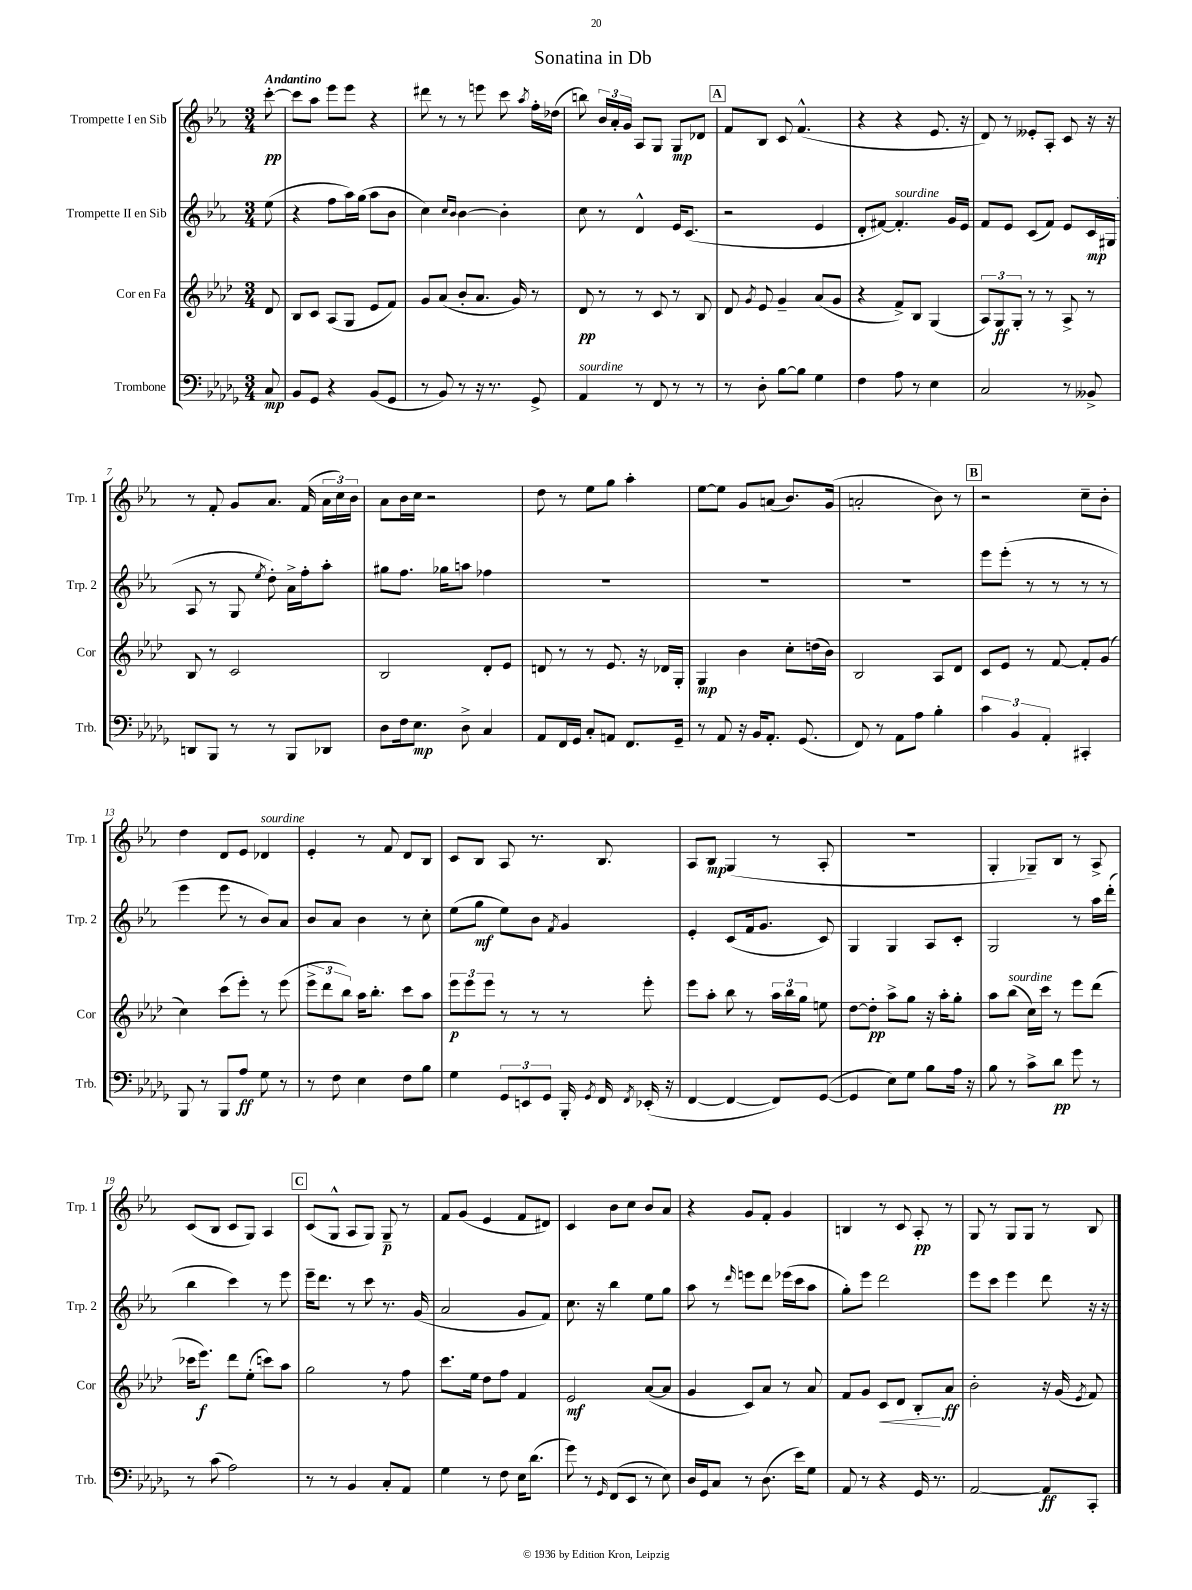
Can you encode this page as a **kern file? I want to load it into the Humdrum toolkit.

**kern	**dynam	**kern	**dynam	**kern	**dynam	**kern	**dynam
*part4	*part4	*part3	*part3	*part2	*part2	*part1	*part1
*staff4	*staff4	*staff3	*staff3	*staff2	*staff2	*staff1	*staff1
*I"Trombone	*	*I"Cor en Fa	*	*I"Trompette II en Sib	*	*I"Trompette I en Sib	*
*I'Trb.	*	*I'Cor	*	*I'Trp. 2	*	*I'Trp. 1	*
*clefF4	*	*clefG2	*	*clefG2	*	*clefG2	*
*k[b-e-a-d-g-]	*	*k[b-e-a-d-]	*	*k[b-e-a-]	*	*k[b-e-a-]	*
*M3/4	*	*M3/4	*	*M3/4	*	*M3/4	*
=	=	=	=	=	=	=	=
!	!	!	!	!	!	!LO:TX:a:B:t=Andantino	!
8C/	mp	8d-/	.	(8ee-\	.	[8ccc'\	pp
=1	=1	=1	=1	=1	=1	=1	=1
8BB-/L	.	8B-/L	.	4r	.	8ccc\L]	.
8GG-/J	.	8c/J	.	.	.	8aa-\J	.
4r	.	(8A-/L	.	8ff\L	.	8eee-\L	.
.	.	8G/J	.	16aa-\L)	.	8eee-\J	.
.	.	.	.	(16gg\JJ	.	.	.
(8BB-/L	.	8e-/L	.	8aa-\L	.	4r	.
8GG-/J	.	8f/J)	.	8b-\J	.	.	.
=2	=2	=2	=2	=2	=2	=2	=2
8r	.	8g/L	.	4cc\)	.	8ddd#X\	.
8BB-/)	.	(8a-/J	.	.	.	8r	.
.	.	.	.	16qqcc/LL	.	.	.
.	.	.	.	16qqb-/JJ	.	.	.
8r	.	8b-'/L	.	[4b-\	.	8r	.
16r	.	8.a-/J	.	.	.	8eeen\	.
8.r	.	.	.	.	.	.	.
.	.	.	.	4b-'\]	.	8ccc\	.
.	.	16g/)	.	.	.	.	.
.	.	.	.	.	.	8qaa-/	.
8GG-^/	.	8r	.	.	.	16ff'\LL	.
.	.	.	.	.	.	(16dd-X\JJ	.
=3	=3	=3	=3	=3	=3	=3	=3
!LO:TX:a:i:t=sourdine	!	!	!	!	!	!	!
4AA-/	.	8d-/	pp	8cc\	.	8bbn\)	.
.	.	8r	.	8r	.	24b-/LL	.
.	.	.	.	.	.	24a-'/	.
.	.	.	.	.	.	24g/JJ	.
8r	.	8r	.	4d^^/	.	8A-/L	.
8FF/	.	8c/	.	.	.	8G/J	.
8r	.	8r	.	16e-/KL	.	8G/L	mp
.	.	.	.	(8.c/J	.	.	.
8r	.	8B-/	.	.	.	8d-X/J	.
!!LO:REH:place=s1:t=A
=4	=4	=4	=4	=4	=4	=4	=4
8r	.	8d-/	.	2r	.	8f/L	.
.	.	8qg/	.	.	.	.	.
8D-'\	.	8e-/	.	.	.	8B-/J	.
[8B-\L	.	4g~/	.	.	.	8c/	.
8B-\J]	.	.	.	.	.	(4.f^^/	.
4G-\	.	(8a-/L	.	4e-/	.	.	.
.	.	8g/J	.	.	.	.	.
=5	=5	=5	=5	=5	=5	=5	=5
4F\	.	4r	.	8d'/L	.	4r	.
.	.	.	.	[8f#X/J)	.	.	.
!	!	!	!	!LO:TX:a:i:t=sourdine	!	!	!
8A-\	.	8f^/L)	.	4.f#'/]	.	4r	.
8r	.	8B-/J	.	.	.	.	.
4E-\	.	(4G/	.	.	.	8.e-/	.
.	.	.	.	16g/LL	.	.	.
.	.	.	.	16e-/JJ	.	16r	.
=6	=6	=6	=6	=6	=6	=6	=6
2C/	.	12A-/L)	.	8f/L	.	8d/)	.
.	.	12G/	ff	.	.	.	.
.	.	.	.	8e-/J	.	8r	.
.	.	12G'/J	.	.	.	.	.
.	.	8r	.	(8c/L	.	8e--X'/L	.
.	.	8r	.	8f/J)	.	8A-'/J	.
8r	.	8A-^/	.	8e-/L	.	8c/	.
8BB--X^/	.	8r	.	16c/L	mp	16r	.
.	.	.	.	(16G#X/JJ	.	16r	.
!!LO:LB:g=z
=7	=7	=7	=7	=7	=7	=7	=7
8DDn/L	.	8B-/	.	8A-/	.	8r	.
8BBB-/J	.	8r	.	8r	.	8f'/	.
8r	.	2c/	.	8G/	.	8g/L	.
.	.	.	.	8qee-/	.	.	.
8r	.	.	.	8dd'\)	.	8.a-/J	.
8BBB-/L	.	.	.	16a-^\LL	.	.	.
.	.	.	.	16ff'\J	.	(16f/	.
8DD-X/J	.	.	.	8aa-'\J	.	24a-\LL	.
.	.	.	.	.	.	24cc\)	.
.	.	.	.	.	.	24b-\JJ	.
=8	=8	=8	=8	=8	=8	=8	=8
8D-\L	.	2B-/	.	8gg#X\L	.	8a-\L	.
16F\k	.	.	.	8.ff\J	.	16b-\L	.
8.E-\J	mp	.	.	.	.	16cc\JJ	.
.	.	.	.	.	.	2r	.
.	.	.	.	16gg-X\KL	.	.	.
8D-^\	.	.	.	8aan\J	.	.	.
4C/	.	8d-'/L	.	4ff-X\	.	.	.
.	.	8e-/J	.	.	.	.	.
=9	=9	=9	=9	=9	=9	=9	=9
8AA-/L	.	8dn/	.	2.r	.	8dd\	.
16FF/L	.	8r	.	.	.	8r	.
16GG-/JJ	.	.	.	.	.	.	.
8C'/L	.	8r	.	.	.	8ee-\L	.
8AAn/J	.	8.e-/	.	.	.	8gg\J	.
8.FF/L	.	.	.	.	.	4aa-'\	.
.	.	16r	.	.	.	.	.
.	.	16d-X/LL	.	.	.	.	.
16GG-~/Jk	.	16G'/JJ	.	.	.	.	.
=10	=10	=10	=10	=10	=10	=10	=10
8r	.	4G/	mp	2.r	.	[8ee-\L	.
8AA-/	.	.	.	.	.	8ee-\J]	.
16r	.	4b-\	.	.	.	8g/L	.
16BB-/KL	.	.	.	.	.	.	.
8.AA-'/J	.	.	.	.	.	(8an/J	.
.	.	8cc'\L	.	.	.	8.b-/L)	.
(8.GG-/	.	.	.	.	.	.	.
.	.	(16ddn\L	.	.	.	.	.
.	.	16b-\JJ)	.	.	.	(16g/Jk	.
=11	=11	=11	=11	=11	=11	=11	=11
8FF/)	.	2B-/	.	2.r	.	2an'/	.
8r	.	.	.	.	.	.	.
8AA-\L	.	.	.	.	.	.	.
8A-\J	.	.	.	.	.	.	.
4B-'\	.	8A-/L	.	.	.	8b-\)	.
.	.	8d-/J	.	.	.	8r	.
!!LO:REH:place=s1:t=B
=12	=12	=12	=12	=12	=12	=12	=12
6c\	.	8c/L	.	8eee-\L	.	2r	.
.	.	8e-/J	.	(8eee-'\J	.	.	.
6BB-/	.	.	.	.	.	.	.
.	.	8r	.	8r	.	.	.
6AA-'/	.	.	.	.	.	.	.
.	.	[8f/	.	8r	.	.	.
4CC#X'/	.	8f'/L]	.	8r	.	8cc~\L	.
.	.	(8g/J	.	8r	.	8b-'\J	.
!!LO:LB:g=z
=13	=13	=13	=13	=13	=13	=13	=13
8BBB-/	.	4cc\)	.	4eee-\	.	4dd\	.
8r	.	.	.	.	.	.	.
8BBB-/L	.	(8ccc\L	.	8eee-\	.	8d/L	.
8A-/J	ff	8eee-'\J)	.	8r	.	8e-/J	.
!	!	!	!	!	!	!LO:TX:a:i:t=sourdine	!
8G-\	.	8r	.	8b-/L)	.	4d-X/	.
8r	.	(8eee-\	.	8a-/J	.	.	.
=14	=14	=14	=14	=14	=14	=14	=14
8r	.	12eee-^\L	.	8b-/L	.	4e-'/	.
.	.	12ddd-\	.	.	.	.	.
8F\	.	.	.	8a-/J	.	.	.
.	.	12bb-\J)	.	.	.	.	.
4E-\	.	16aa-\KL	.	4b-\	.	8r	.
.	.	8.bb-'\J	.	.	.	.	.
.	.	.	.	.	.	8f/	.
8F\L	.	8ccc\L	.	8r	.	8d/L	.
8B-\J	.	8aa-\J	.	8cc'\	.	8B-/J	.
=15	=15	=15	=15	=15	=15	=15	=15
4G-\	.	12eee-\L	p	(8ee-\L	.	8c/L	.
.	.	12eee-\	.	.	.	.	.
.	.	.	.	8gg\J	mf	8B-/J	.
.	.	12eee-\J	.	.	.	.	.
12GG-/L	.	8r	.	8ee-\L)	.	8A-/	.
12EEn/	.	.	.	.	.	.	.
.	.	8r	.	8b-\J	.	8.r	.
12GG-/J	.	.	.	.	.	.	.
.	.	.	.	8qf/	.	.	.
16BBB-'/	.	8r	.	4g/	.	.	.
8qGG-/	.	.	.	.	.	.	.
16FF/	.	.	.	.	.	8.B-/	.
8qFF/	.	.	.	.	.	.	.
(16EE-X'/	.	8eee-'\	.	.	.	.	.
16r	.	.	.	.	.	.	.
=16	=16	=16	=16	=16	=16	=16	=16
[4FF/	.	8eee-\L	.	4e-'/	.	8A-/L	.
.	.	8aa-'\J	.	.	.	8B-/J	mp
4FF/_	.	8bb-\	.	(8c/L	.	(4G/	.
.	.	8r	.	16f/k	.	.	.
.	.	.	.	8.g/J	.	.	.
8FF/L])	.	24aa-\LL	.	.	.	8r	.
.	.	24bb-\	.	.	.	.	.
.	.	24gg\JJ	.	.	.	.	.
([8GG-/J	.	8een\	.	8c/)	.	8A-'/	.
=17	=17	=17	=17	=17	=17	=17	=17
4GG-/]	.	[8dd-\L	.	4G/	.	2.r	.
.	.	8dd-'\J]	pp	.	.	.	.
8E-\L)	.	8aa-^\L	.	4G/	.	.	.
8G-\J	.	8gg\J	.	.	.	.	.
8B-\L	.	16r	.	8A-/L	.	.	.
.	.	16aa-'\KL	.	.	.	.	.
16A-\Jk	.	8gg'\J	.	8c'/J	.	.	.
16r	.	.	.	.	.	.	.
=18	=18	=18	=18	=18	=18	=18	=18
8B-\	.	8aa-\L	.	2G/	.	4G'/	.
!	!	!LO:TX:a:i:t=sourdine	!	!	!	!	!
8r	.	(8bb-\J	.	.	.	.	.
8c^\L	.	16cc\LL)	.	.	.	8G-X~/L)	.
.	.	16ccc\JJ	.	.	.	.	.
8d-\J	pp	8r	.	.	.	8B-/J	.
8g-\	.	8eee-\L	.	8r	.	8r	.
8r	.	(8ddd-\J	.	16aa-\LL	.	8A-^/	.
.	.	.	.	(16ddd'\JJ	.	.	.
!!LO:LB:g=z
=19	=19	=19	=19	=19	=19	=19	=19
8r	.	16ccc-X\KL	.	4bb-\	.	(8c/L	.
.	.	8.eee-\J)	f	.	.	.	.
(8c\	.	.	.	.	.	8B-/J	.
2A-\)	.	8ddd-\L	.	4ccc\)	.	8c/L	.
.	.	(8ee-'\J	.	.	.	8G/J)	.
.	.	8cccn\L)	.	8r	.	4A-/	.
.	.	8aa-\J	.	8eee-\	.	.	.
!!LO:REH:place=s1:t=C
=20	=20	=20	=20	=20	=20	=20	=20
8r	.	2gg\	.	16eee-~\KL	.	(8c/L	.
.	.	.	.	8.ddd\J	.	.	.
8r	.	.	.	.	.	8G^^/J	.
4BB-/	.	.	.	8r	.	8A-/L	.
.	.	.	.	8ccc\	.	8G/J)	.
8C'/L	.	8r	.	8.r	.	8G~/	p
8AA-/J	.	8ff\	.	.	.	8r	.
.	.	.	.	(16g/	.	.	.
=21	=21	=21	=21	=21	=21	=21	=21
4G-\	.	8.ccc\L	.	2a-/	.	8f/L	.
.	.	.	.	.	.	(8g/J	.
.	.	16ee-\Jk	.	.	.	.	.
8r	.	8dd-\L	.	.	.	4e-/	.
8F\	.	8ff\J	.	.	.	.	.
16E-\KL	.	4f/	.	8g/L	.	8f/L	.
(8.d-\J	.	.	.	.	.	.	.
.	.	.	.	8f/J)	.	8d#X/J)	.
=22	=22	=22	=22	=22	=22	=22	=22
8g-\)	.	2e-/	mf	8.cc\	.	4c/	.
8r	.	.	.	.	.	.	.
.	.	.	.	16r	.	.	.
16qqGG-/	.	.	.	.	.	.	.
(8FF/L	.	.	.	4bb-\	.	8b-\L	.
8EE-/J	.	.	.	.	.	8cc\J	.
8r	.	([8a-/L	.	8ee-\L	.	8b-/L	.
8E-\)	.	8a-/J]	.	8gg\J	.	8a-/J	.
=23	=23	=23	=23	=23	=23	=23	=23
16D-/LL	.	4g/	.	8aa-\	.	4r	.
16GG-/J	.	.	.	.	.	.	.
8C/J	.	.	.	8r	.	.	.
.	.	.	.	16qqddd/	.	.	.
8r	.	8c/L)	.	8eeen\L	.	8g/L	.
(8.D-\	.	8a-/J	.	8ddd\J	.	8f'/J	.
.	.	8r	.	(16eee-X\LL	.	4g/	.
16e-\KL)	.	.	.	16ccc\J	.	.	.
8G-\J	.	8a-/	.	8aa-\J	.	.	.
=24	=24	=24	=24	=24	=24	=24	=24
8AA-/	.	8f/L	.	8gg'\L)	.	4Bn/	.
8r	.	8g/J	.	8eee-\J	.	.	.
!	!	!	!LO:HP:b	!	!	!	!
4r	.	8c/L	<	2ddd\	.	8r	.
.	.	8d-/J	.	.	.	8c/	.
16GG-/	.	8B-'/L	.	.	.	8A-'/	pp
8.r	.	.	.	.	.	.	.
.	.	8a-/J	[ ff	.	.	8r	.
=25	=25	=25	=25	=25	=25	=25	=25
[2AA-/	.	2b-'\	.	8eee-\L	.	8G/	.
.	.	.	.	8ccc\J	.	8r	.
.	.	.	.	4eee-\	.	8G/L	.
.	.	.	.	.	.	8G/J	.
8AA-/L]	ff	16r	.	8ddd\	.	8r	.
.	.	(16g/	.	.	.	.	.
.	.	8qe-/	.	.	.	.	.
8CC'/J	.	8f/)	.	16r	.	8B-/	.
.	.	.	.	16r	.	.	.
==	==	==	==	==	==	==	==
*-	*-	*-	*-	*-	*-	*-	*-
